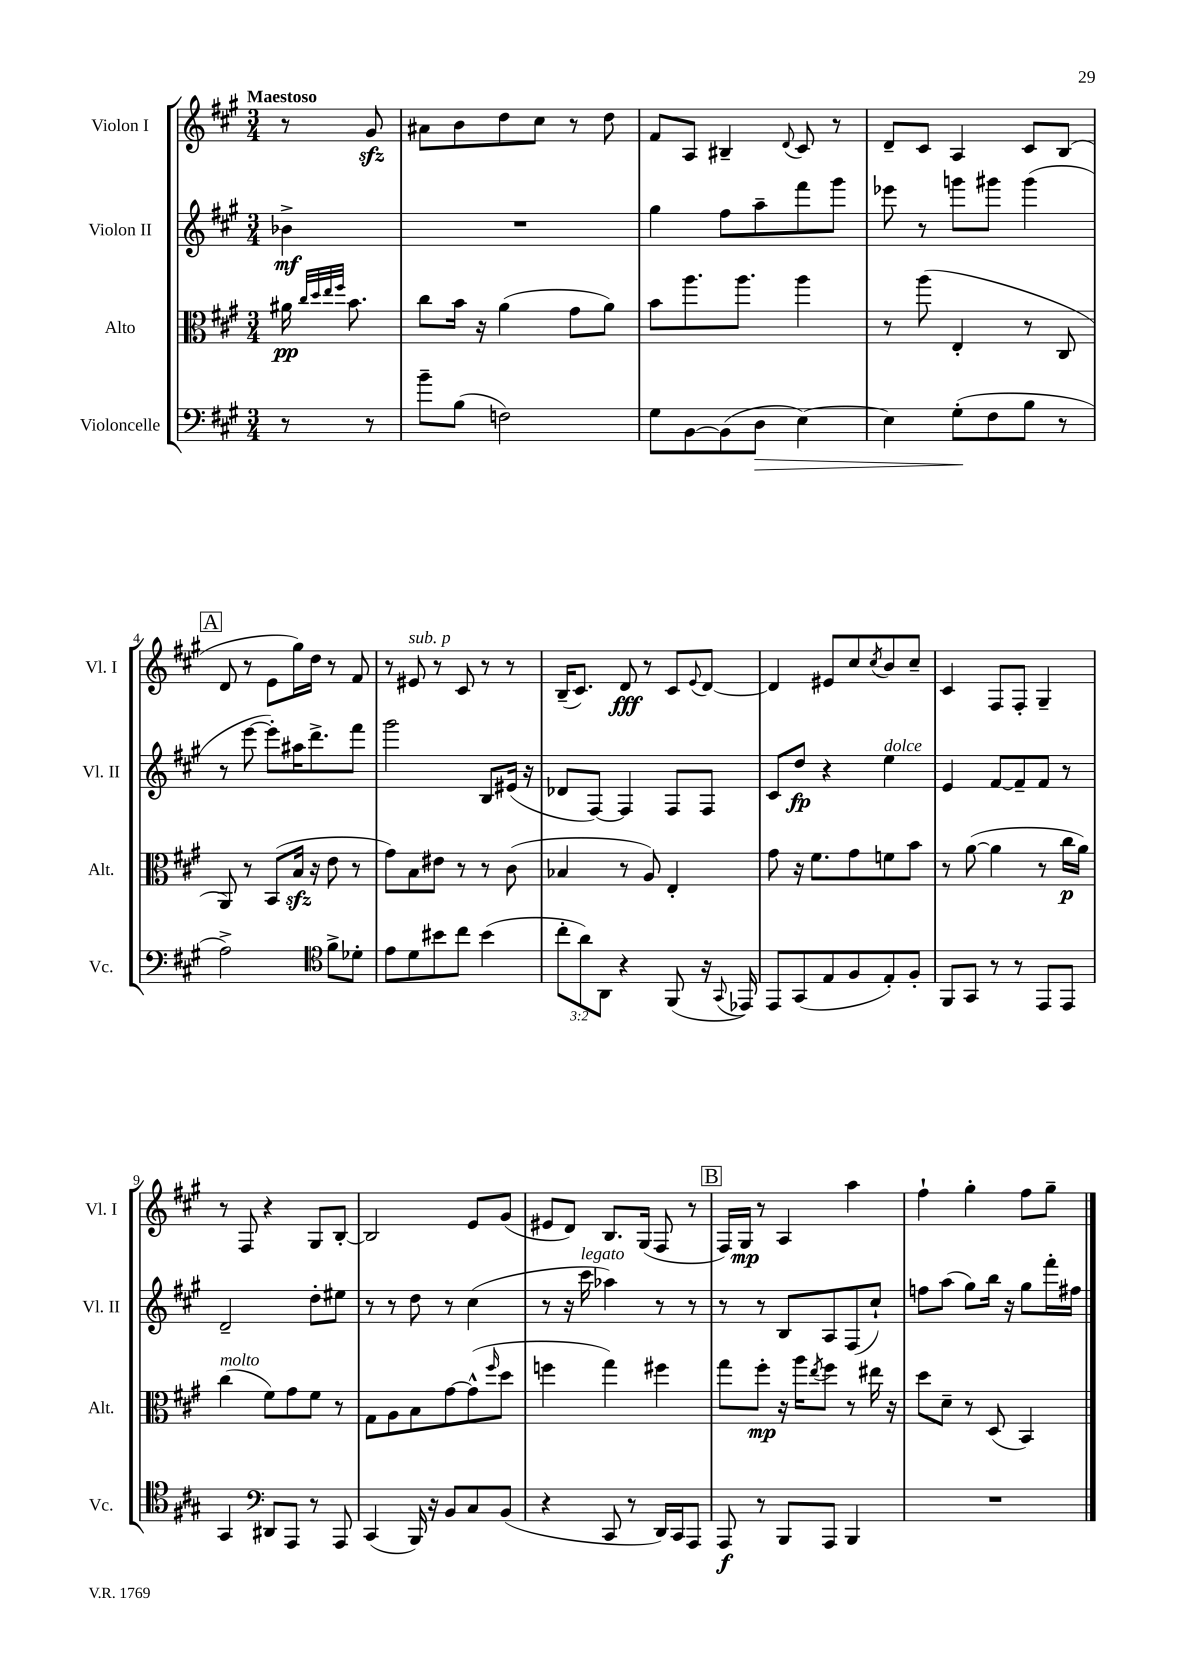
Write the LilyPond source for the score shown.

<<
\new StaffGroup <<
\new Staff = "s0" \with { instrumentName = "Violon I" shortInstrumentName = "Vl. I" } {
    \clef treble \key a \major \numericTimeSignature \time 3/4 \partial 4 \tempo "Maestoso"
    r8 gis'8\sfz |
    ais'8 b'8 d''8 cis''8 r8 d''8 |
    fis'8 a8 bis4-- \appoggiatura { d'8 } cis'8 r8 |
    d'8-- cis'8 a4 cis'8 b8( |
    \mark \markup { \box "A" } d'8 r8 e'8 gis''16) d''16 r8 fis'8 |
    r8 eis'8^\markup { \italic "sub. p" } r8 cis'8 r8 r8 |
    b16--( cis'8.) d'8\fff r8 cis'8 \appoggiatura { e'8 } d'8~ |
    d'4 eis'8 cis''8 \acciaccatura { cis''8 } b'8 cis''8-- |
    cis'4 fis8 fis8-. gis4-- |
    r8 fis8 r4 gis8 b8~-. |
    b2 e'8 gis'8( |
    eis'8 d'8) b8. gis16( fis8 r8 |
    \mark \markup { \box "B" } fis16) gis16\mp r8 a4 a''4 |
    fis''4-! gis''4-. fis''8 gis''8-- \bar "|." |
}
\new Staff = "s1" \with { instrumentName = "Violon II" shortInstrumentName = "Vl. II" } {
    \clef treble \key a \major \numericTimeSignature \time 3/4 \partial 4
    bes'4->\mf |
    R2. |
    gis''4 fis''8 a''8-- fis'''8 gis'''8 |
    ees'''8 r8 g'''8 gis'''8 gis'''4( |
    \mark \markup { \box "A" } r8 e'''8~ e'''8-.) ais''16 d'''8.-> fis'''8 |
    gis'''2 b8 eis'16( r16 |
    des'8 fis8~) fis4 fis8 fis8 |
    cis'8 d''8\fp r4 e''4^\markup { \italic "dolce" } |
    e'4 fis'8~ fis'8-- fis'8 r8 |
    d'2-- d''8-. eis''8 |
    r8 r8 d''8 r8 cis''4( |
    r8 r16 cis'''16^\markup { \italic "legato" } aes''4) r8 r8 |
    \mark \markup { \box "B" } r8 r8 b8 a8 fis8( cis''8-!) |
    f''8 a''8( gis''8) b''16 r16 gis''8 fis'''16-. fis''16 \bar "|." |
}
\new Staff = "s2" \with { instrumentName = "Alto" shortInstrumentName = "Alt." } {
    \clef alto \key a \major \numericTimeSignature \time 3/4 \partial 4
    ais'16\pp \grace { cis''32 d''32 e''32 fis''32 } b'8. |
    cis''8 b'16 r16 a'4( gis'8 a'8) |
    b'8 a''8. a''8. a''4 |
    r8 a''8( e4-. r8 cis8 |
    \mark \markup { \box "A" } a,8) r8 b,8( b16\sfz r16 e'8 r8 |
    gis'8) b8 eis'8 r8 r8 cis'8( |
    bes4 r8 a8) e4-. |
    gis'8 r16 fis'8. gis'8 f'8 b'8 |
    r8 a'8~( a'4 r8 cis''16\p a'16) |
    cis''4^\markup { \italic "molto" }( fis'8) gis'8 fis'8 r8 |
    gis8 a8 b8 gis'8~ gis'8-^( \grace { fis''16 } d''8 |
    f''4 gis''4) fis''4 |
    \mark \markup { \box "B" } gis''8 fis''8-.\mp r16 a''16 \acciaccatura { e''8 } fis''8 r8 eis''16 r16 |
    d''8 d'8-- r8 d8( b,4) \bar "|." |
}
\new Staff = "s3" \with { instrumentName = "Violoncelle" shortInstrumentName = "Vc." } {
    \clef bass \key a \major \numericTimeSignature \time 3/4 \override Staff.TupletNumber.text = #tuplet-number::calc-fraction-text \partial 4
    r8 r8 |
    b'8-- b8( f2) |
    gis8 b,8~ b,8( d8\> e4~) |
    e4 gis8-.\!( fis8 b8 r8 |
    \mark \markup { \box "A" } a2->) \clef tenor fis'8-> des'8-. |
    e'8 d'8 bis'8 cis''8 bis'4( |
    \tuplet 3/2 { cis''8-. a'8) a,8 } r4 fis,8( r16 \appoggiatura { gis,8 } ees,16) |
    e,8 gis,8( e8 fis8 e8-.) fis8-. |
    fis,8 gis,8 r8 r8 e,8 e,8 |
    gis,4 \clef bass dis,8 a,,8 r8 a,,8 |
    cis,4( b,,16) r16 b,8 cis8 b,8( |
    r4 cis,8 r8 d,16) cis,16 a,,8 |
    \mark \markup { \box "B" } a,,8\f r8 b,,8 a,,8 b,,4 |
    R2. \bar "|." |
}
>>
>>
